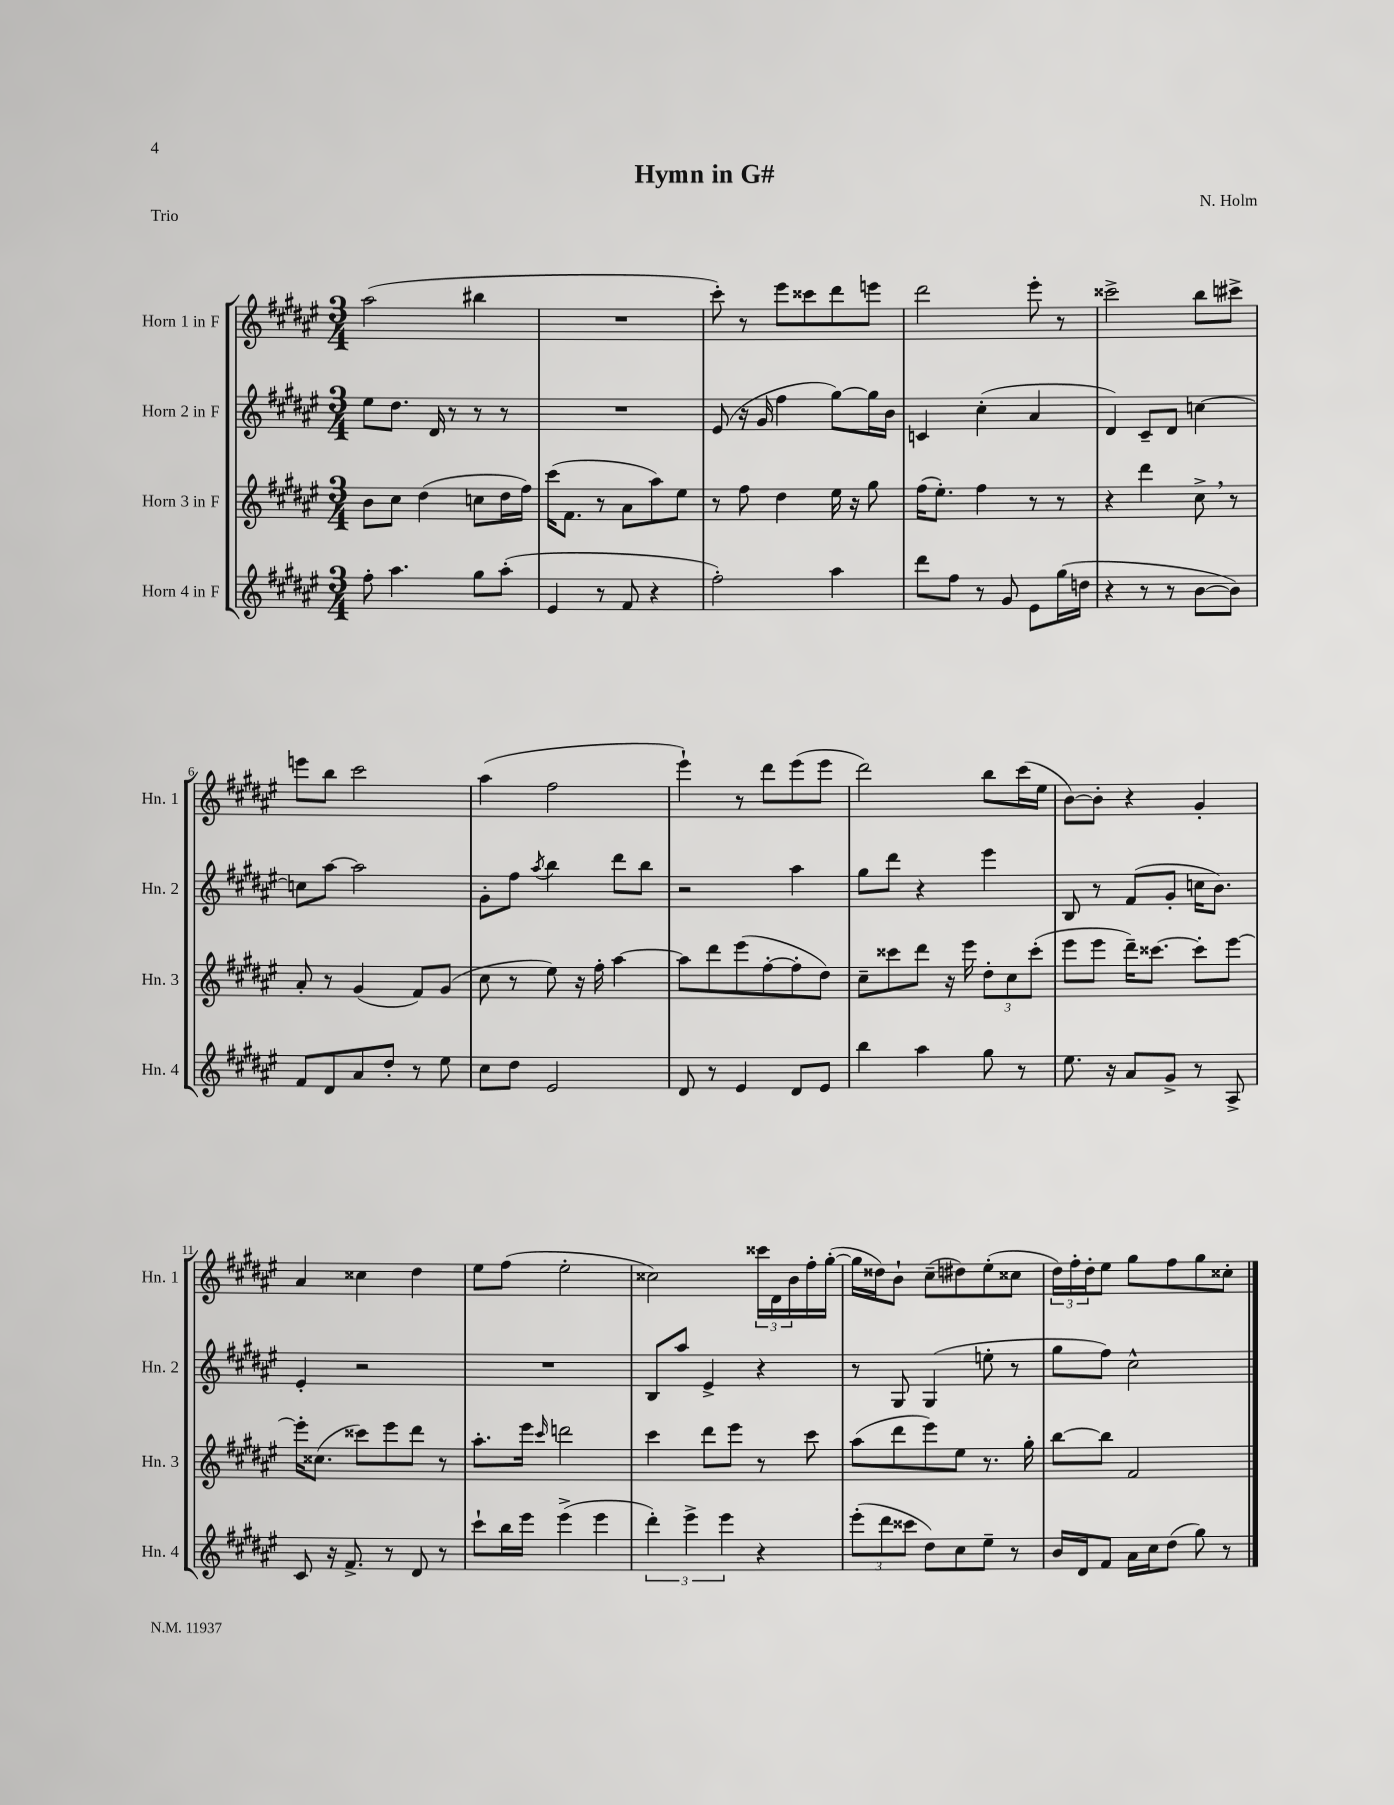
\header { title = "Hymn in G#" composer = "N. Holm" piece = "Trio" }
<<
\new StaffGroup <<
\new Staff = "s0" \with { instrumentName = "Horn 1 in F" shortInstrumentName = "Hn. 1" } {
    \clef treble \key fis \major \numericTimeSignature \time 3/4
    ais''2( bis''4 |
    R2. |
    cis'''8-.) r8 eis'''8 cisis'''8 dis'''8 e'''8 |
    dis'''2 eis'''8-. r8 |
    cisis'''2-> b''8 cis'''8-> |
    e'''8 b''8 cis'''2 |
    ais''4( fis''2 |
    eis'''4-!) r8 dis'''8 eis'''8( eis'''8 |
    dis'''2) b''8 cis'''16( eis''16 |
    b'8~) b'8-. r4 gis'4-. |
    ais'4 cisis''4 dis''4 |
    eis''8 fis''8( eis''2-. |
    cisis''2) \tuplet 3/2 { cisis'''16 dis'16 b'16 } fis''16-. gis''16~-.( |
    gis''16 disis''16) b'8-! cis''8--( dis''8) eis''8-.( cisis''8 |
    \tuplet 3/2 { dis''16) fis''16-. dis''16-. } eis''8 gis''8 fis''8 gis''8 cisis''8-. \bar "|." |
}
\new Staff = "s1" \with { instrumentName = "Horn 2 in F" shortInstrumentName = "Hn. 2" } {
    \clef treble \key fis \major \numericTimeSignature \time 3/4
    eis''8 dis''8. dis'16 r8 r8 r8 |
    R2. |
    eis'8( r16 gis'16 fis''4 gis''8~) gis''16 b'16 |
    c'4 cis''4-.( ais'4 |
    dis'4) cis'8-- dis'8 c''4~ |
    c''8 ais''8~ ais''2 |
    gis'8-. fis''8 \acciaccatura { ais''8 } b''4 dis'''8 b''8 |
    r2 ais''4 |
    gis''8 dis'''8 r4 eis'''4 |
    b8 r8 fis'8( gis'8-. c''16 b'8.) |
    eis'4-. r2 |
    R2. |
    b8 ais''8 eis'4-> r4 |
    r8 gis8 gis4( e''8-. r8 |
    gis''8 fis''8) cis''2-^ \bar "|." |
}
\new Staff = "s2" \with { instrumentName = "Horn 3 in F" shortInstrumentName = "Hn. 3" } {
    \clef treble \key fis \major \numericTimeSignature \time 3/4
    b'8 cis''8 dis''4( c''8 dis''16 fis''16) |
    cis'''16( fis'8. r8 ais'8 ais''8) eis''8 |
    r8 fis''8 dis''4 eis''16 r16 gis''8 |
    fis''16( eis''8.-.) fis''4 r8 r8 |
    r4 dis'''4 cis''8-> \breathe r8 |
    ais'8-. r8 gis'4( fis'8) gis'8( |
    cis''8 r8 eis''8) r16 fis''16-. ais''4~ |
    ais''8 dis'''8 eis'''8( fis''8~-. fis''8-. dis''8) |
    cis''8-- cisis'''8 dis'''8 r16 eis'''16 \tuplet 3/2 { dis''8-. cis''8 cisis'''8-.( } |
    eis'''8 eis'''8 dis'''16--) cisis'''8.~ cisis'''8-. eis'''8~ |
    eis'''16-. cisis''8.( cisis'''8) eis'''8 dis'''8 r8 |
    ais''8.-. eis'''16 \grace { cis'''16 } d'''2 |
    cis'''4 dis'''8 eis'''8 r8 cis'''8 |
    ais''8( dis'''8 eis'''8) eis''8 r8. gis''16-. |
    b''8~ b''8 fis'2 \bar "|." |
}
\new Staff = "s3" \with { instrumentName = "Horn 4 in F" shortInstrumentName = "Hn. 4" } {
    \clef treble \key fis \major \numericTimeSignature \time 3/4
    fis''8-. ais''4. gis''8 ais''8-.( |
    eis'4 r8 fis'8 r4 |
    fis''2-.) ais''4 |
    dis'''8 fis''8 r8 gis'8 eis'8 gis''16( d''16 |
    r4 r8 r8 b'8~ b'8) |
    fis'8 dis'8 ais'8 dis''8-. r8 eis''8 |
    cis''8 dis''8 eis'2 |
    dis'8 r8 eis'4 dis'8 eis'8 |
    b''4 ais''4 gis''8 r8 |
    eis''8. r16 ais'8 gis'8-> r8 ais8-> |
    cis'8 r16 fis'8.-> r8 dis'8 r8 |
    cis'''8-! b''16 eis'''16 eis'''4->( eis'''4 |
    \tuplet 3/2 { dis'''4-.) eis'''4-> eis'''4 } r4 |
    \tuplet 3/2 { eis'''8-.( dis'''8 cisis'''8 } dis''8) cis''8 eis''8-- r8 |
    b'16 dis'16 fis'8 ais'16 cis''16 dis''8( gis''8) r8 \bar "|." |
}
>>
>>
